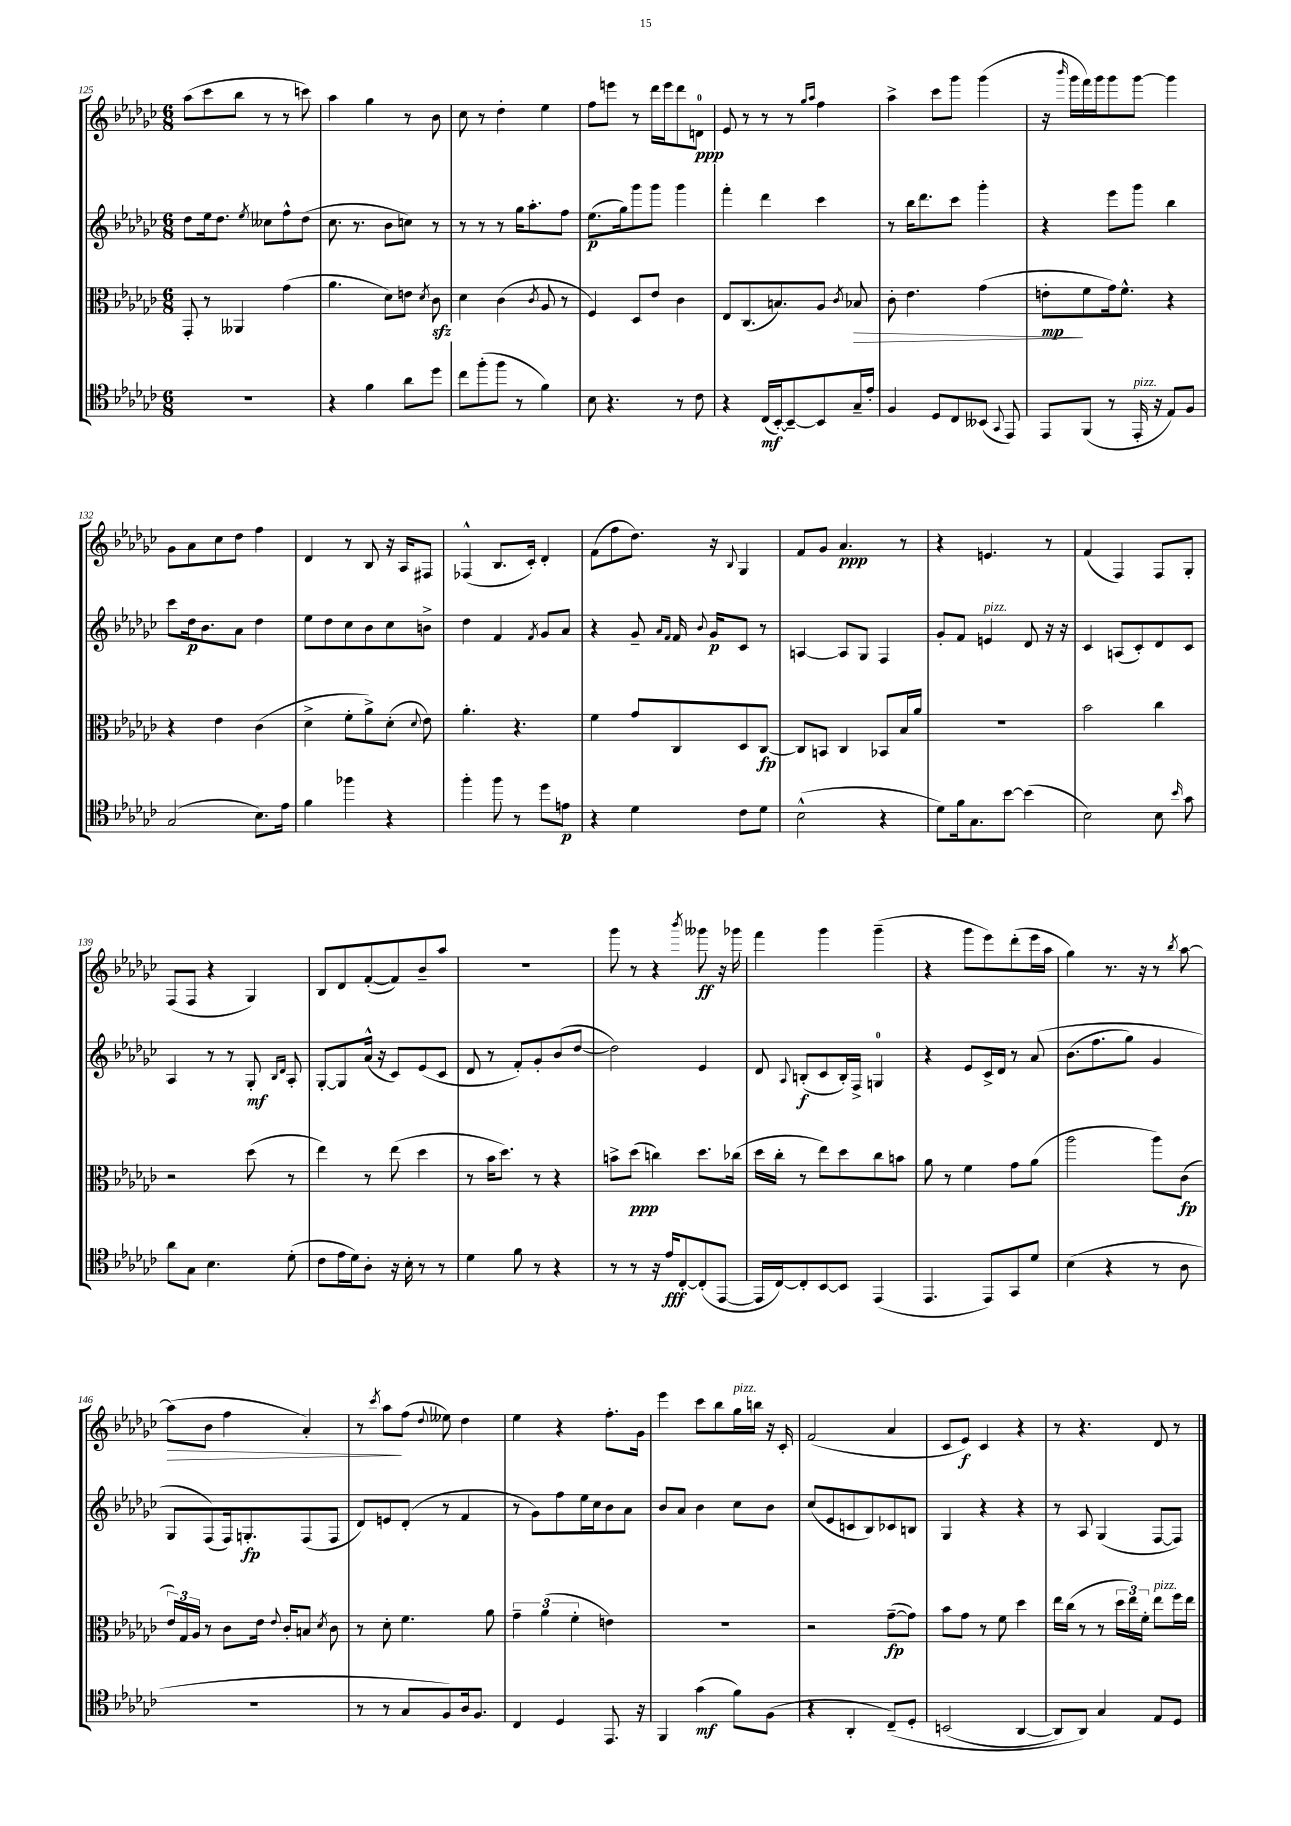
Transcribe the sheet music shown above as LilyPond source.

<<
\new StaffGroup <<
\new Staff = "s0" {
    \clef treble \key ges \major \numericTimeSignature \time 6/8
    \autoBeamOff aes''8[( ces'''8 bes''8] r8 r8 c'''8) |
    aes''4 ges''4 r8 bes'8 |
    ces''8 r8 des''4-. ees''4 |
    f''8[ e'''8] r8 des'''16[ e'''16 des'''8 d'8]-0\ppp |
    ees'8 r8 r8 r8 \grace { ges''16[ aes''16] } f''4 |
    aes''4-> ces'''8[ ges'''8] ges'''4( |
    r16 \grace { bes'''16 } ges'''16[ f'''16) ges'''16 ges'''8 ges'''8]~ ges'''4 |
    ges'8[ aes'8 ces''8 des''8] f''4 |
    des'4 r8 bes8 r16 aes16[ fis8] |
    fes4-^( bes8.[ ces'16]-.) des'4-. |
    f'8[( f''8 des''8.]) r16 \appoggiatura { bes8 } ges4 |
    f'8[ ges'8] aes'4.\ppp r8 |
    r4 e'4. r8 |
    f'4( f4) f8[ ges8]-. |
    f8[( f8] r4 ges4) |
    bes8[ des'8 f'8~-.( f'8) bes'8-- aes''8] |
    R2. |
    ges'''8 r8 r4 \acciaccatura { bes'''8 } geses'''8\ff r16 ges'''16 |
    f'''4 ges'''4 ges'''4--( |
    r4 ges'''8[ ees'''8) des'''8-.( ees'''16 aes''16] |
    ges''4) r8. r16 r8 \acciaccatura { bes''8 } aes''8~ |
    aes''8[\>( bes'8] f''4 aes'4-.) |
    r8 \acciaccatura { ces'''8 } aes''8[\! f''8]( \appoggiatura { des''8 } eeses''8) des''4 |
    ees''4 r4 f''8.[-. ges'16] |
    ees'''4 ces'''8[ bes''8 ges''16^\markup { \italic "pizz." } b''16] r16 ces'16-. |
    f'2( aes'4 |
    ces'8[ ees'8]\f) ces'4 r4 |
    r8 r4. des'8 r8 \bar "|." |
}
\new Staff = "s1" {
    \clef treble \key ges \major \numericTimeSignature \time 6/8
    \autoBeamOff des''8[ ees''16 des''8.] \acciaccatura { ees''8 } ceses''8[ f''8-^ des''8]( |
    ces''8. r8. bes'8[ c''8]) r8 |
    r8 r8 r8 ges''16[ aes''8.-. f''8] |
    ees''8.[\p( ges''16) ges'''8 ges'''8] ges'''4 |
    f'''4-. des'''4 ces'''4 |
    r8 bes''16[ des'''8. ces'''8] ges'''4-. |
    r4 ees'''8[ ges'''8] bes''4 |
    ces'''8[ des''16\p bes'8. aes'8] des''4 |
    ees''8[ des''8 ces''8 bes'8 ces''8 b'8]-> |
    des''4 f'4 \acciaccatura { f'8 } ges'8[ aes'8] |
    r4 ges'8-- \grace { aes'16[ f'16] } f'16 \appoggiatura { bes'8 } ges'16[\p ces'8] r8 |
    a4~ a8[ ges8] f4 |
    ges'8[-. f'8] e'4^\markup { \italic "pizz." } des'8 r16 r16 |
    ces'4 a8[( ces'8-.) des'8 ces'8] |
    aes4 r8 r8 ges8-.\mf \grace { bes16[ des'16] } aes8-. |
    ges8[~-. ges8 aes'16]-^( r16 ces'8[) ees'8( ces'8] |
    des'8 r8 f'8[-.) ges'8-. bes'8( des''8]~ |
    des''2) ees'4 |
    des'8 \appoggiatura { aes8 } b8[-.\f( ces'8 b16-.) f16]-> g4-0 |
    r4 ees'8[ ces'16-> des'16] r8 aes'8\( |
    bes'8.[( f''8. ges''8]) ges'4 |
    ges8[ f8(\) f16) g8.-.\fp f8( f8] |
    des'8[) e'8 des'8]-.( r8 f'4 |
    r8 ges'8[) f''8 ees''16 ces''16 bes'8 aes'8] |
    bes'8[ aes'8] bes'4 ces''8[ bes'8] |
    ces''8[( ees'8 c'8 bes8) ces'8 b8] |
    ges4 r4 r4 |
    r8 aes8 ges4( f8[~ f8]) \bar "|." |
}
\new Staff = "s2" {
    \clef alto \key ges \major \numericTimeSignature \time 6/8
    \autoBeamOff ges,8-. r8 aeses,4 ges'4( |
    aes'4. des'8[) e'8] \acciaccatura { des'8 } ces'8\sfz |
    des'4 ces'4( \acciaccatura { ces'8 } aes8 r8 |
    f4) des8[ ees'8] ces'4 |
    ees8[ ces8.( b8.) aes8] \acciaccatura { ces'8 } bes8\> |
    ces'8-. ees'4. ges'4( |
    e'8[-.\mp\! f'8 ges'16) f'8.]-^ r4 |
    r4 ees'4 ces'4( |
    des'4-> f'8[-. aes'8->) des'8]-.( \appoggiatura { des'8 } ees'8) |
    aes'4.-. r4. |
    f'4 ges'8[ ces8 des8 ces8]~\fp |
    ces8[ b,8] ces4 bes,8[ bes16 aes'16] |
    R2. |
    bes'2 ces''4 |
    r2 des''8( r8 |
    ees''4) r8 ees''8( des''4 |
    r8 bes'16[ des''8.]) r8 r4 |
    b'8[-> des''8]\ppp( c''4) des''8.[ ces''16]( |
    des''16[ ces''16]-. r8 ees''8[) des''8 ces''8 b'8] |
    aes'8 r8 f'4 ges'8[ aes'8]( |
    aes''2 aes''8[) ces'8]\fp( |
    \tuplet 3/2 { ees'16[) ges16 aes16] } r8 ces'8[ ees'16] \appoggiatura { ees'8 } ces'16[-. b8] \acciaccatura { des'8 } ces'8 |
    r8 des'8-. f'4. aes'8 |
    \tuplet 3/2 { ges'4-- aes'4( f'4-. } e'4) |
    R2. |
    r2 ges'8[~--\fp( ges'8]) |
    bes'8[ ges'8] r8 f'8 des''4 |
    ees''16[ ces''16]( r8 r8 \tuplet 3/2 { des''16[ ees''16) f'16]-. } ees''8[^\markup { \italic "pizz." } f''16 ees''16] \bar "|." |
}
\new Staff = "s3" {
    \clef tenor \key ges \major \numericTimeSignature \time 6/8
    \autoBeamOff R2. |
    r4 f'4 aes'8[ des''8] |
    ces''8[ f''8-.( f''8] r8 f'4) |
    bes8 r4. r8 ces'8 |
    r4 ces16[\mf( bes,16~-.) bes,8~-- bes,8 ges16-- ees'16]-. |
    f4 des8[ ces8 beses,8]( \appoggiatura { ges,8 } ees,8) |
    ees,8[ f,8]( r8 ees,16-.^\markup { \italic "pizz." } r16 ees8[) f8] |
    ges2( bes8.[) ees'16] |
    f'4 fes''4 r4 |
    f''4-. f''8 r8 des''8[ e'8]\p |
    r4 des'4 ces'8[ des'8] |
    bes2-^( r4 |
    des'8[) f'16 ges8. bes'8]~ bes'4( |
    bes2) bes8 \grace { bes'16 } ges'8 |
    aes'8[ ges8] bes4. des'8-.( |
    ces'8[ ees'16 des'16) aes8]-. r16 bes16-. r8 r8 |
    des'4 f'8 r8 r4 |
    r8 r8 r16 ees'16[\fff ces8~-. ces8-.( ees,8]~ |
    ees,16[ ces16~) ces8-. bes,8~ bes,8] ees,4( |
    ees,4. ees,8[) ges,8 des'8] |
    bes4( r4 r8 aes8 |
    R2. |
    r8 r8 ges8[ f8) aes16 f8.] |
    ces4 des4 ees,8. r16 |
    f,4 ges'4\mf( f'8[) f8]( |
    r4 aes,4-. ces8[--)\( des8]-. |
    b,2( aes,4~ |
    aes,8[) aes,8]\) ges4 ees8[ des8] \bar "|." |
}
>>
>>
\layout { \context { \Score currentBarNumber = #125 } }
